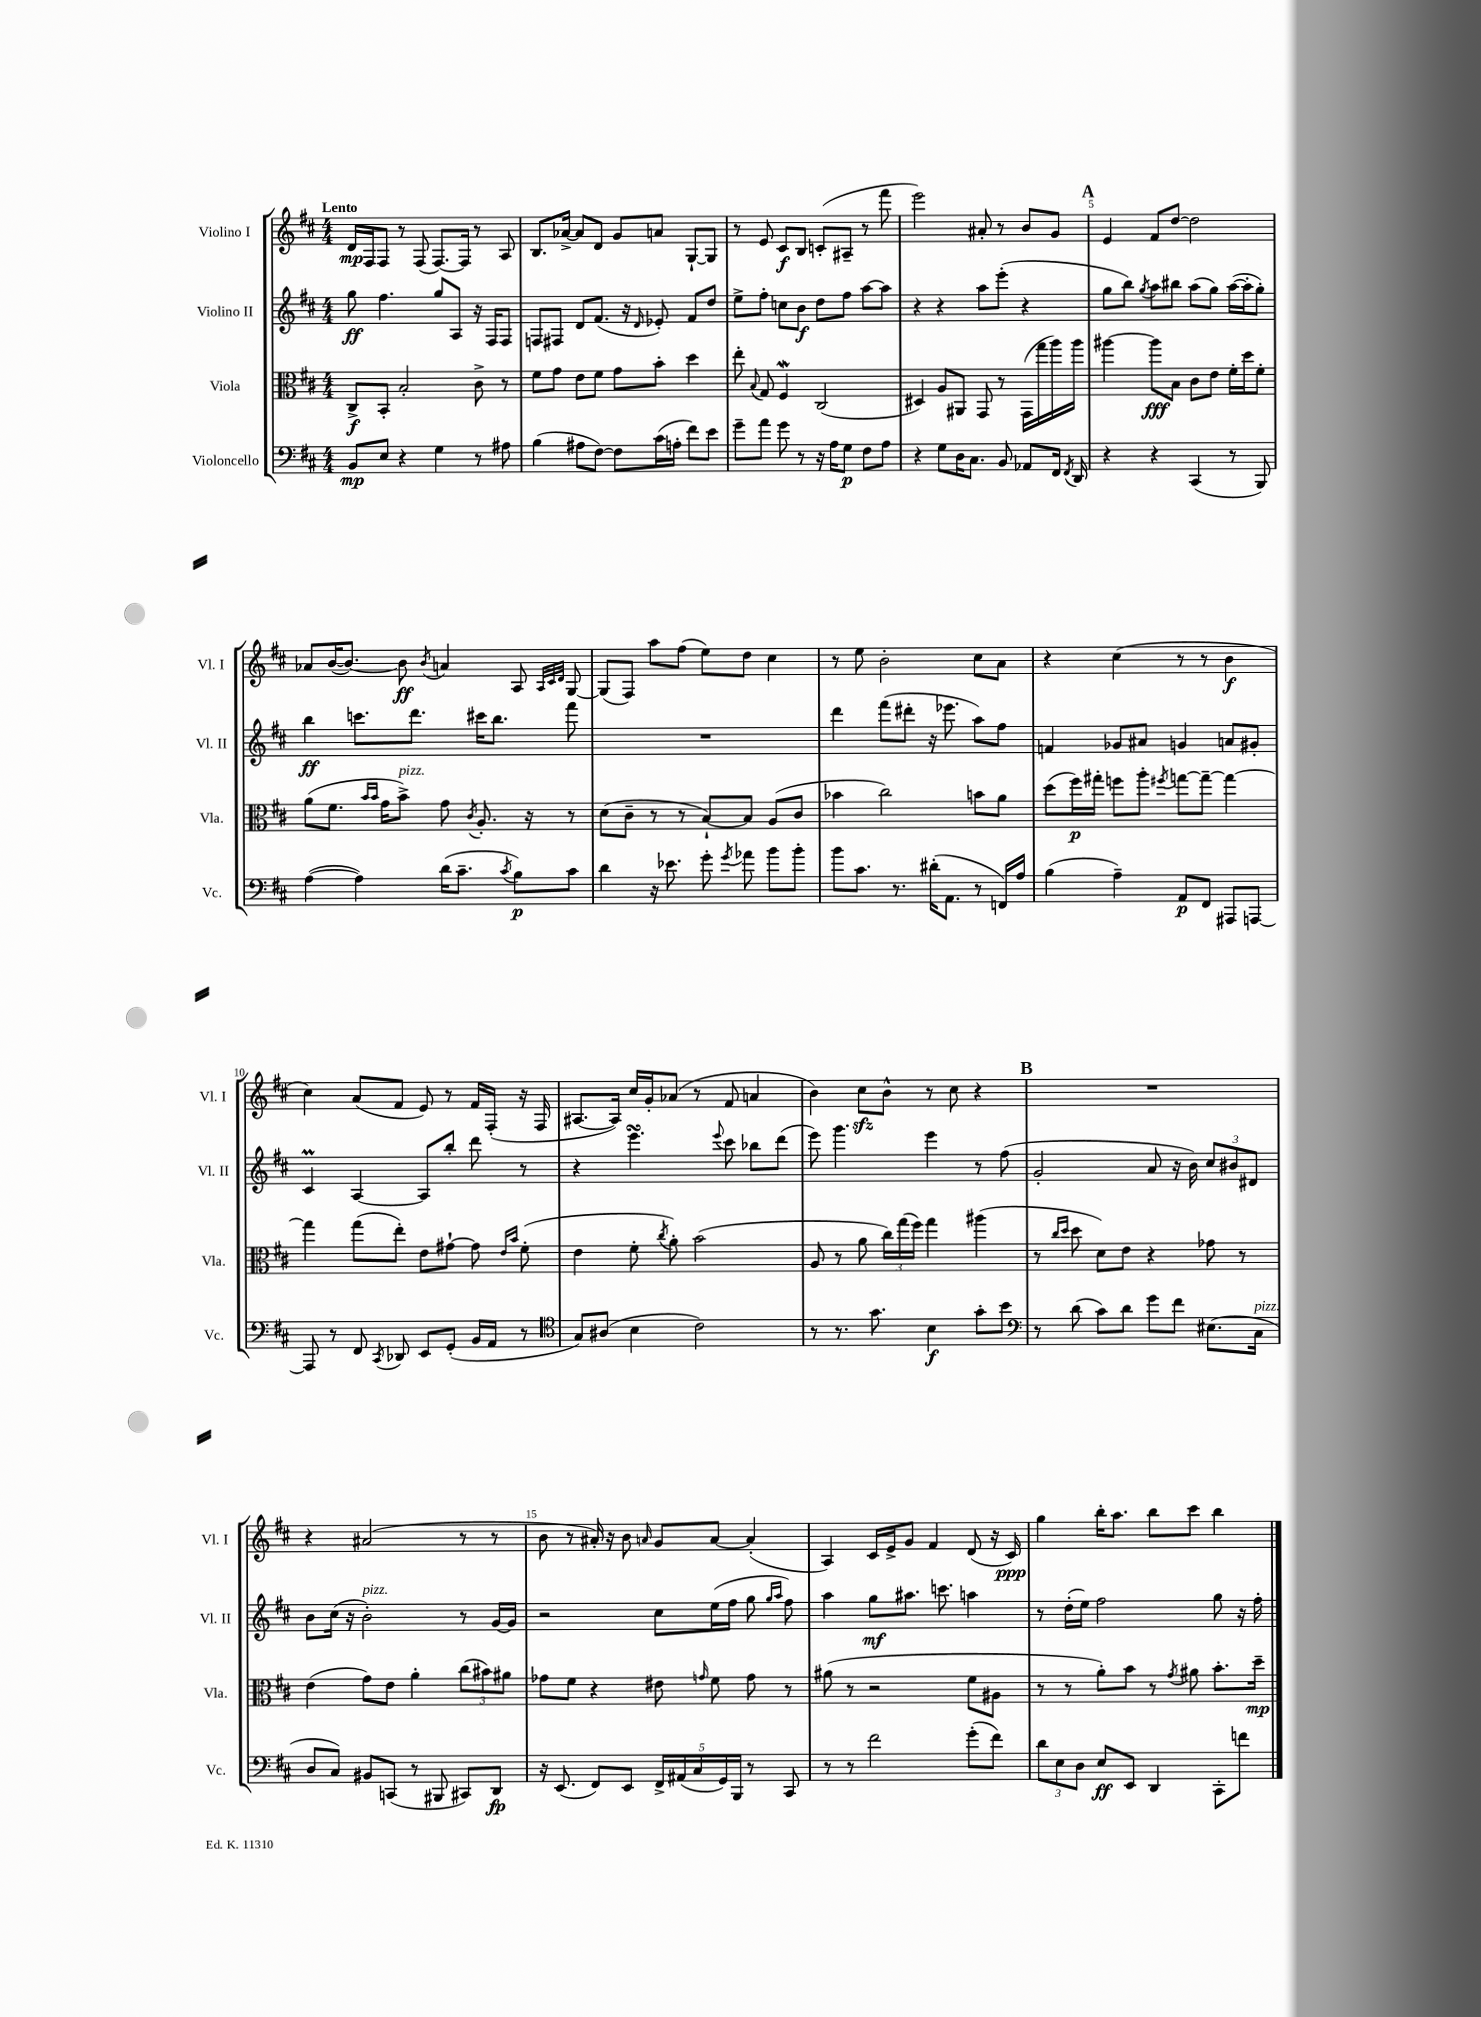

**kern	**dynam	**kern	**dynam	**kern	**dynam	**kern	**dynam
*part4	*part4	*part3	*part3	*part2	*part2	*part1	*part1
*staff4	*staff4	*staff3	*staff3	*staff2	*staff2	*staff1	*staff1
*I"Violoncello	*	*I"Viola	*	*I"Violino II	*	*I"Violino I	*
*I'Vc.	*	*I'Vla.	*	*I'Vl. II	*	*I'Vl. I	*
*clefF4	*	*clefC3	*	*clefG2	*	*clefG2	*
*k[f#c#]	*	*k[f#c#]	*	*k[f#c#]	*	*k[f#c#]	*
*M4/4	*	*M4/4	*	*M4/4	*	*M4/4	*
=1	=1	=1	=1	=1	=1	=1	=1
!	!	!	!	!	!	!LO:TX:a:B:t=Lento	!
8BB/L	mp	8C#^/L	f	8gg\	ff	16d/LL	mp
.	.	.	.	.	.	16F#/J	.
8E/J	.	8BB'/J	.	4.ff#\	.	8F#/J	.
4r	.	2B'/	.	.	.	8r	.
.	.	.	.	.	.	(8F#/	.
4G\	.	.	.	8gg/L	.	[8.F#/L)	.
.	.	.	.	8A/J	.	.	.
.	.	.	.	.	.	16F#/Jk]	.
8r	.	8c#^\	.	16r	.	8r	.
.	.	.	.	16F#/KL	.	.	.
8A#X\	.	8r	.	8F#/J	.	8A/	.
=2	=2	=2	=2	=2	=2	=2	=2
(4B\	.	8f#\L	.	8Fn/L	.	8.B/L	.
.	.	8g\J	.	8F#X/J	.	.	.
.	.	.	.	.	.	[16a-X^/Jk	.
8A#X\L	.	8e\L	.	8d/L	.	8a-/L]	.
[8F#\J)	.	8f#\J	.	(8.f#/J	.	8d/J	.
8F#\L]	.	8g\L	.	.	.	8g/L	.
.	.	.	.	16r	.	.	.
.	.	.	.	16qqd/	.	.	.
(16c#\L	.	8b'\J	.	8e-X'/)	.	8an/J	.
16An'\JJ	.	.	.	.	.	.	.
8f#\L)	.	4dd\	.	8f#/L	.	[8G`/L	.
8e\J	.	.	.	8dd/J	.	8G/J]	.
=3	=3	=3	=3	=3	=3	=3	=3
8g~\L	.	8ee'\	.	8ee^\L	.	8r	.
.	.	8qqB/	.	.	.	.	.
8a\J	.	8G/	.	8ff#'\J	.	8e/	.
8g\	.	4F#W/	.	8ccn\L	.	8c#/L	f
8r	.	.	.	8b\J	f	8B/J	.
16r	.	(2C#/	.	8dd\L	.	(8cn'/L	.
16A\KL	.	.	.	.	.	.	.
8G\J	p	.	.	8ff#\J	.	8A#X~/J	.
8F#\L	.	.	.	[8aa\L	.	8r	.
8A\J	.	.	.	8aa\J]	.	8fff#\	.
=4	=4	=4	=4	=4	=4	=4	=4
4r	.	4D#X/)	.	4r	.	2eee\)	.
8G\L	.	8A/L	.	4r	.	.	.
16D\K	.	8AA#X/J	.	.	.	.	.
8.C#\J	.	.	.	.	.	.	.
.	.	8GG/	.	8aa\L	.	8a#X'/	.
8BB/	.	8r	.	(8eee'\J	.	8r	.
8AA-X/L	.	(16GG\LL	.	4r	.	8b/L	.
.	.	16gg\	.	.	.	.	.
16FF#/Jk	.	16aa\)	.	.	.	8g/J	.
8qFF#/	.	.	.	.	.	.	.
16DD/	.	16aa\JJ	.	.	.	.	.
!!LO:REH:place=s1:t=A
=5	=5	=5	=5	=5	=5	=5	=5
4r	.	[4aa#X\	.	8gg\L	.	4e/	.
.	.	.	.	8bb\J)	.	.	.
.	.	.	.	8qgg/	.	.	.
4r	.	8aa#\L]	fff	8aa\L	.	8f#/L	.
.	.	8B\J	.	8bb#X\J	.	[8dd/J	.
(4CC#/	.	8c#\L	.	(8aa\L	.	2dd\]	.
.	.	8e\J	.	8gg\J)	.	.	.
8r	.	16f#'\LL	.	([16aa\LL	.	.	.
.	.	16dd\J	.	16aa'\J]	.	.	.
8BBB/)	.	8f#'\J	.	8gg'\J)	.	.	.
!!LO:LB:g=z
=6	=6	=6	=6	=6	=6	=6	=6
([4A\	.	(8a\L	.	4bb\	ff	8a-X/L	.
.	.	8.f#\J	.	.	.	([16b/K	.
.	.	.	.	.	.	8.b/J_)	.
4A\])	.	.	.	8.cccn\L	.	.	.
.	.	16qqb/LL	.	.	.	.	.
.	.	16qqb/JJ	.	.	.	.	.
.	.	16g\KL	.	.	.	.	.
!	!	!LO:TX:a:i:t=pizz.	!	!	!	!	!
.	.	8b^\J)	.	.	.	8b\]	ff
.	.	.	.	8.ddd\J	.	.	.
.	.	.	.	.	.	8qb/	.
(16d\KL	.	8g\	.	.	.	4an/	.
8.c#~\J	.	.	.	.	.	.	.
.	.	8qc#/	.	.	.	.	.
.	.	8.A'/	.	16ccc#X\KL	.	.	.
.	.	.	.	8.bb\J	.	.	.
8qc#/	.	.	.	.	.	.	.
8B\L)	p	.	.	.	.	8A/	.
.	.	16r	.	.	.	.	.
.	.	.	.	.	.	32qqA/LLL	.
.	.	.	.	.	.	32qqc#/	.
.	.	.	.	.	.	32qqd/JJJ	.
8c#\J	.	8r	.	8fff#\	.	[8G/	.
=7	=7	=7	=7	=7	=7	=7	=7
4d\	.	(8d\L	.	1r	.	(8G/L]	.
.	.	8c#~\J	.	.	.	8F#/J)	.
16r	.	8r	.	.	.	8aa\L	.
8.e-X\	.	.	.	.	.	.	.
.	.	8r	.	.	.	(8ff#\J	.
8g'\	.	[8B`/L)	.	.	.	8ee\L)	.
8qg/	.	.	.	.	.	.	.
8a-X\	.	8B/J]	.	.	.	8dd\J	.
8b\L	.	(8A/L	.	.	.	4cc#\	.
8b'\J	.	8c#/J	.	.	.	.	.
=8	=8	=8	=8	=8	=8	=8	=8
8b\L	.	4b-X\	.	4ddd\	.	8r	.
8.c#\J	.	.	.	.	.	8ee\	.
.	.	2cc#\)	.	(8fff#\L	.	2b'\	.
8.r	.	.	.	.	.	.	.
.	.	.	.	8ddd#X'\J	.	.	.
(16d#X'\KL	.	.	.	16r	.	.	.
8.AA\J	.	.	.	8.eee-X\	.	.	.
8r	.	8bn\L	.	8aa\L)	.	8cc#\L	.
16FFn/LL)	.	8a\J	.	8ff#\J	.	8a\J	.
16A/JJ	.	.	.	.	.	.	.
=9	=9	=9	=9	=9	=9	=9	=9
(4B\	.	(8dd\L	.	4fn/	.	4r	.
.	.	16ff#\L)	p	.	.	.	.
.	.	16gg#X'\JJ	.	.	.	.	.
4A~\)	.	8ffn\L	.	8g-X/L	.	(4cc#\	.
.	.	8aa'\J	.	8a#X/J	.	.	.
.	.	8qff#X/	.	.	.	.	.
8AA/L	p	[8ggn\L	.	4gn/	.	8r	.
8FF#/J	.	8gg~\J_	.	.	.	8r	.
8AAA#X/L	.	4gg\_	.	8an/L	.	4b\	f
[8AAAn/J	.	.	.	8g#X'/J	.	.	.
!!LO:LB:g=z
=10	=10	=10	=10	=10	=10	=10	=10
8AAA/]	.	4gg\]	.	4c#m/	.	4cc#\)	.
8r	.	.	.	.	.	.	.
8FF#/	.	(8gg\L	.	[4A/	.	(8a/L	.
8qCC#/	.	.	.	.	.	.	.
8DD-X/	.	8ee'\J)	.	.	.	8f#/J	.
8EE/L	.	8e\L	.	8A/L]	.	8e/)	.
(8GG'/J	.	[8g#X`\J	.	8bb'/J	.	8r	.
16BB/LL	.	8g#\]	.	8ddd\	.	16f#/LL	.
16AA/JJ	.	.	.	.	.	(16F#'/JJ	.
.	.	16qqe/LL	.	.	.	.	.
.	.	16qqb/JJ	.	.	.	.	.
8r	.	(8f#'\	.	8r	.	16r	.
.	.	.	.	.	.	16F#/	.
=11	=11	=11	=11	=11	=11	=11	=11
*clefC4	*	*	*	*	*	*	*
8G/L)	.	4e\	.	4r	.	[8.A#X/L	.
(8A#X/J	.	.	.	.	.	.	.
.	.	.	.	.	.	16A#/Jk])	.
4B\	.	8f#'\	.	4.eeesSSS\	.	16cc#/LL	.
.	.	.	.	.	.	16g'/J	.
.	.	8qcc#/	.	.	.	.	.
.	.	8a'\)	.	.	.	(8a-X/J	.
2c#\)	.	(2b\	.	.	.	8r	.
.	.	.	.	8qqeee/	.	.	.
.	.	.	.	8ccc#\	.	8f#/	.
.	.	.	.	8bb-X\L	.	4an/	.
.	.	.	.	(8ddd\J	.	.	.
=12	=12	=12	=12	=12	=12	=12	=12
8r	.	8A/	.	8eee\)	.	4b\)	.
8.r	.	8r	.	4.ggg\	.	.	.
.	.	8a\	.	.	.	8cc#zz\L	.
8.g\	.	.	.	.	.	.	.
.	.	24cc#\LL)	.	.	.	8b^^\J	.
.	.	(24gg\	.	.	.	.	.
.	.	24ff#\JJ)	.	.	.	.	.
4B\	f	4gg\	.	4eee\	.	8r	.
.	.	.	.	.	.	8cc#\	.
8g'\L	.	(4aa#X\	.	8r	.	4r	.
8b\J	.	.	.	(8ff#\	.	.	.
!!LO:REH:place=s1:t=B
=13	=13	=13	=13	=13	=13	=13	=13
*clefF4	*	*	*	*	*	*	*
8r	.	8r	.	2g'/	.	1r	.
.	.	16qqcc#/LL	.	.	.	.	.
.	.	16qqdd/JJ	.	.	.	.	.
(8d\	.	8dd\	.	.	.	.	.
8c#\L)	.	8d\L)	.	.	.	.	.
8d\J	.	8e\J	.	.	.	.	.
8g\L	.	4r	.	8a/	.	.	.
8f#\J	.	.	.	16r	.	.	.
.	.	.	.	16b\)	.	.	.
(8.E#X\L	.	8g-X\	.	12cc#/L	.	.	.
.	.	.	.	12b#X/	.	.	.
.	.	8r	.	.	.	.	.
.	.	.	.	12d#X/J	.	.	.
!LO:TX:a:i:t=pizz.	!	!	!	!	!	!	!
16C#\Jk	.	.	.	.	.	.	.
!!LO:LB:g=z
=14	=14	=14	=14	=14	=14	=14	=14
8D/L	.	(4e\	.	8b\L	.	4r	.
8C#/J)	.	.	.	(16cc#\Jk	.	.	.
.	.	.	.	16r	.	.	.
!	!	!	!	!LO:TX:a:i:t=pizz.	!	!	!
8BB#X/L	.	8g\L)	.	2b'\)	.	(2a#X/	.
(8CCn/J	.	8e\J	.	.	.	.	.
8r	.	4a'\	.	.	.	.	.
8BBB#X/	.	.	.	.	.	.	.
8CC#X/L)	.	(12cc#\L	.	8r	.	8r	.
.	.	12b#X\)	.	.	.	.	.
8DD/J	fp	.	.	[16g/LL	.	8r	.
.	.	12a#X\J	.	.	.	.	.
.	.	.	.	16g/JJ]	.	.	.
=15	=15	=15	=15	=15	=15	=15	=15
16r	.	8g-X\L	.	2r	.	8b\	.
(8.EE/	.	.	.	.	.	.	.
.	.	8f#\J	.	.	.	8r	.
8FF#/L)	.	4r	.	.	.	16a#X'/)	.
.	.	.	.	.	.	16r	.
8EE/J	.	.	.	.	.	8b\	.
.	.	.	.	.	.	16qqan/	.
20FF#^/LL	.	8e#X\	.	8cc#\L	.	8g/L	.
(20AA#X/	.	.	.	.	.	.	.
20C#/	.	.	.	.	.	.	.
.	.	16qqgn/	.	.	.	.	.
.	.	8f#\	.	(16ee\L	.	[8a/J	.
20GG/)	.	.	.	.	.	.	.
.	.	.	.	16ff#\JJ	.	.	.
20BBB/JJ	.	.	.	.	.	.	.
8r	.	8g\	.	8gg\	.	(4a'/]	.
.	.	.	.	16qqgg/LL	.	.	.
.	.	.	.	16qqaa/JJ	.	.	.
8CC#/	.	8r	.	8ff#\)	.	.	.
=16	=16	=16	=16	=16	=16	=16	=16
8r	.	(8a#X\	.	4aa\	.	4A/)	.
8r	.	8r	.	.	.	.	.
2f#\	.	2r	.	8gg\L	mf	16c#/LL	.
.	.	.	.	.	.	16e^/J	.
.	.	.	.	8.aa#X\J	.	8g/J	.
.	.	.	.	.	.	4f#/	.
.	.	.	.	8.cccn\	.	.	.
(8g'\L	.	8f#\L	.	4aan\	.	(8d/	.
8f#\J)	.	8A#X\J	.	.	.	16r	.
.	.	.	.	.	.	16c#/)	ppp
=17	=17	=17	=17	=17	=17	=17	=17
12d\L	.	8r	.	8r	.	4gg\	.
12E\	.	.	.	.	.	.	.
.	.	8r	.	(16dd'\LL	.	.	.
12D\J	.	.	.	.	.	.	.
.	.	.	.	16ee\JJ)	.	.	.
8E/L	ff	8a'\L)	.	2ff#\	.	16bb'\KL	.
.	.	.	.	.	.	8.aa\J	.
8EE/J	.	8b\J	.	.	.	.	.
4DD/	.	8r	.	.	.	8bb\L	.
.	.	8qg/	.	.	.	.	.
.	.	8a#X\	.	.	.	8ccc#\J	.
8CC#'\L	.	8.b'\L	.	8gg\	.	4bb\	.
8fn\J	.	.	.	16r	.	.	.
.	.	16dd~\Jk	mp	16ff#'\	.	.	.
==	==	==	==	==	==	==	==
*-	*-	*-	*-	*-	*-	*-	*-
